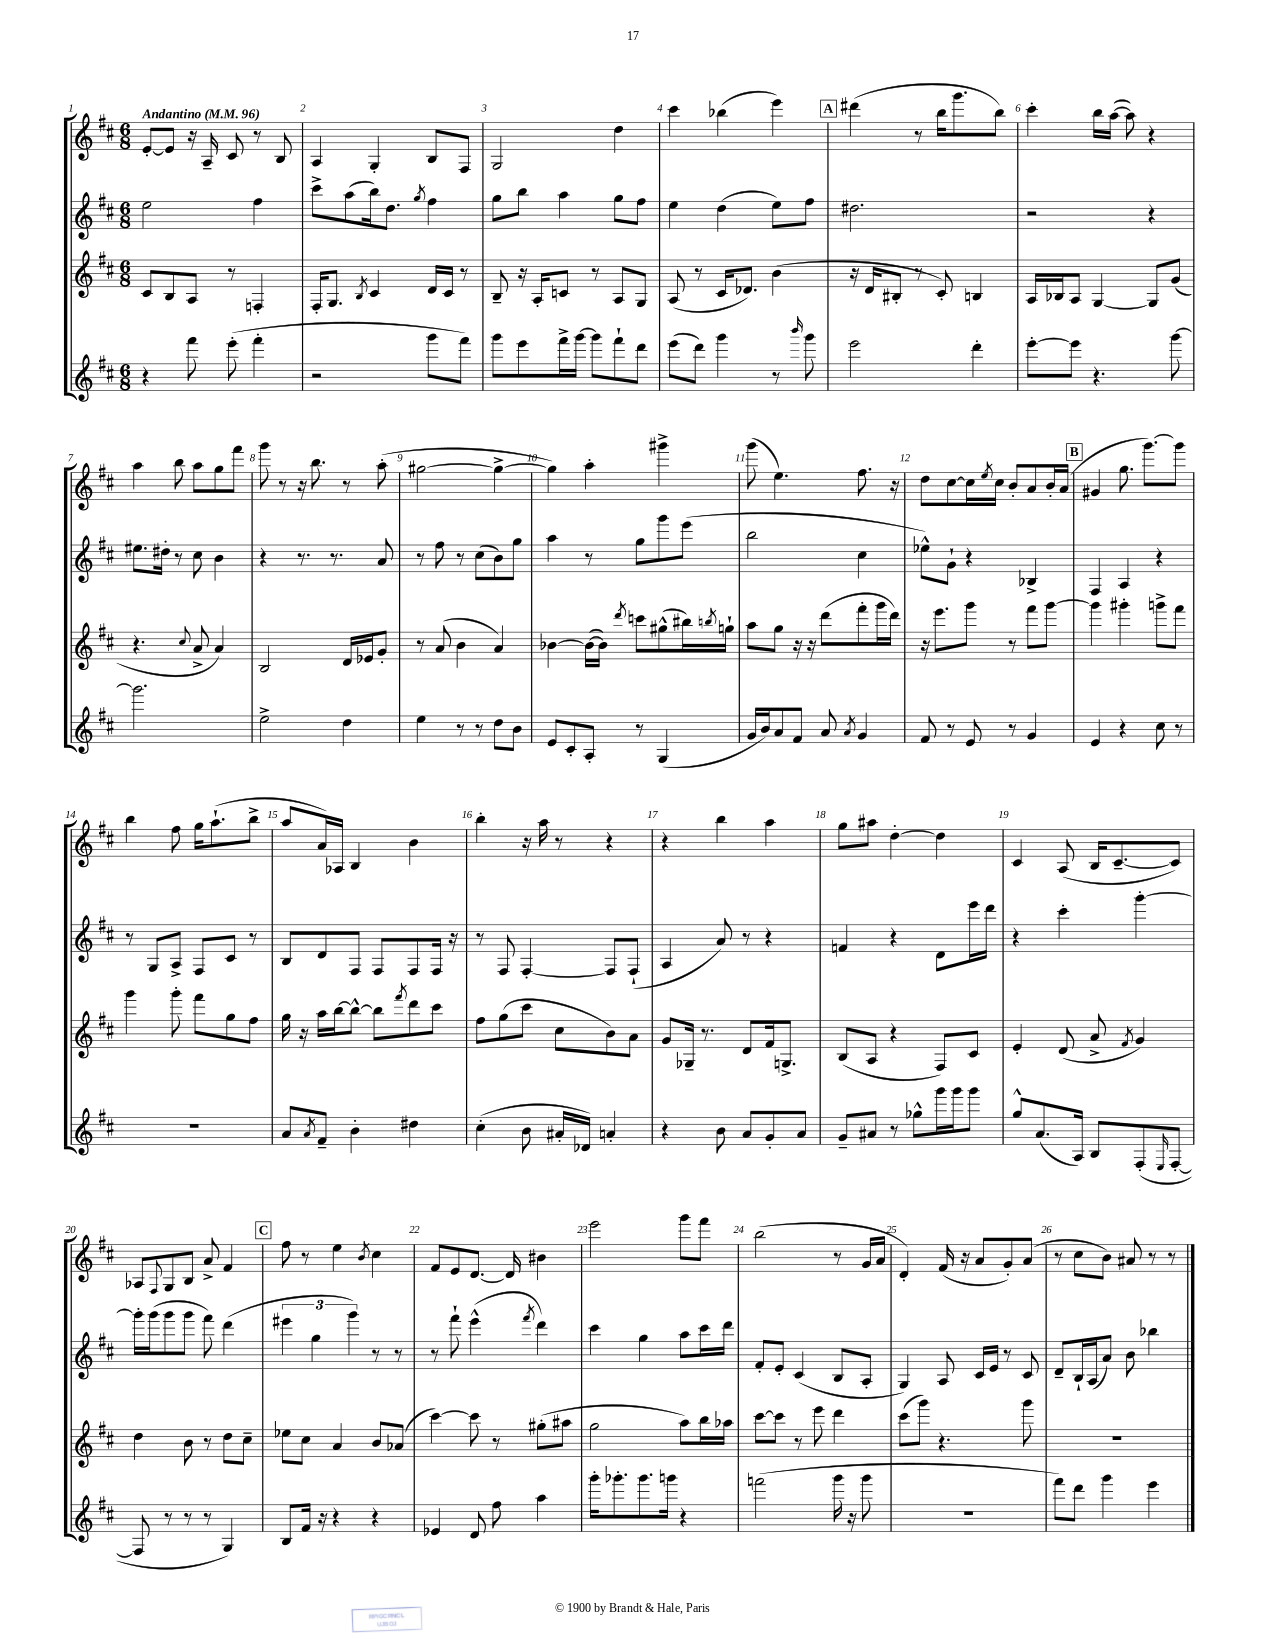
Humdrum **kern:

**kern	**kern	**kern	**kern
*part4	*part3	*part2	*part1
*staff4	*staff3	*staff2	*staff1
*clefG2	*clefG2	*clefG2	*clefG2
*k[f#c#]	*k[f#c#]	*k[f#c#]	*k[f#c#]
*M6/8	*M6/8	*M6/8	*M6/8
*MM96	*MM96	*MM96	*MM96
=1	=1	=1	=1
!	!	!	!LO:TX:a:B:t=Andantino
4r	8c#/L	2ee\	[8e'/L
.	8B/	.	8e/J]
8fff#\	8A/J	.	16r
.	.	.	16A~/
(8eee'\	8r	.	8c#/
4fff#'\	4Fn'/	4ff#\	8r
.	.	.	8B/
=2	=2	=2	=2
2r	16F#'/KL	8ccc#^\L	4A/
.	8.G/J	.	.
.	.	(8aa\	.
.	8qB/	.	.
.	4c#/	16bb\k)	4G'/
.	.	8.dd\J	.
.	.	8qgg/	.
8ggg\L	16d/LL	4ff#\	8B/L
.	16c#/JJ	.	.
8fff#\J)	8r	.	8F#/J
=3	=3	=3	=3
8ggg\L	8B~/	8gg\L	2G/
8eee\	16r	8bb\J	.
.	16A'/KL	.	.
16fff#^\L	8cn/J	4aa\	.
[16ggg\JJ	.	.	.
8ggg\L]	8r	.	.
8fff#`\	8A/L	8gg\L	4dd\
8ddd\J	8G/J	8ff#\J	.
=4	=4	=4	=4
(8eee\L	(8A/	4ee\	4ccc#\
8ddd\J)	8r	.	.
4ggg\	16c#/KL	(4dd\	(4bb-X\
.	8.d-X/J)	.	.
8r	(4b\	8ee\L)	4eee\)
16qqbbb/	.	.	.
8ggg\	.	8ff#\J	.
!!LO:REH:place=s1:t=A
=5	=5	=5	=5
2eee\	16r	2.dd#X\	(4ddd#X\
.	16d/KL	.	.
.	8B#X'/J	.	.
.	8r	.	8r
.	8c#'/)	.	16bb\KL
.	.	.	8.ggg\
4ddd'\	4Bn/	.	.
.	.	.	8bb\J)
=6	=6	=6	=6
[8eee'\L	16A/LL	2r	4ccc#'\
.	16B-X/J	.	.
8eee\J]	8A/J	.	.
4.r	[4G/	.	16bb\LL
.	.	.	([16aa\JJ
.	.	.	8aa\])
.	8G/L]	4r	4r
[8ggg\	(8g/J	.	.
!!LO:LB:g=z
=7	=7	=7	=7
2.ggg\]	4.r	8.ee#X\L	4aa\
.	.	16dd#X'\Jk	.
.	.	8r	8bb\
.	8qqcc#/	.	.
.	8a^/	8cc#\	8aa\L
.	4a/)	4b\	8gg\
.	.	.	8fff#\J
=8	=8	=8	=8
2ee^\	2B/	4r	8ggg\
.	.	.	8r
.	.	8.r	16r
.	.	.	8.bb\
.	.	8.r	.
4dd\	16d/LL	.	8r
.	16e-X/J	.	.
.	8g'/J	8a/	(8aa'\
=9	=9	=9	=9
4ee\	8r	8r	[2gg#X\
.	(8a/	8ff#\	.
8r	4b\	8r	.
8r	.	(8cc#\L	.
8dd\L	4a/)	8b\)	4gg#^\_
8b\J	.	8gg\J	.
=10	=10	=10	=10
8e/L	[4b-X\	4aa\	4gg#\])
8c#'/	.	.	.
8A'/J	(16b-\LL_	8r	4aa'\
.	16b-\JJ])	.	.
.	8qddd/	.	.
8r	8cccn\L	8gg\L	.
(4G/	(8gg#X^^\	8ggg\	4ggg#X^\
.	16bb#X\L)	(8eee\J	.
.	8qbbn/	.	.
.	16ggn`\JJ	.	.
=11	=11	=11	=11
16g/LL	8aa\L	2bb\	(8ggg\
16b/J)	.	.	.
8a/	8gg\J	.	4.ee\)
8f#/J	16r	.	.
.	16r	.	.
8a/	(8ddd\L	.	.
8qa/	.	.	.
4g/	8fff#'\	4cc#\	8.ff#\
.	16ggg\L	.	.
.	16ddd\JJ)	.	16r
=12	=12	=12	=12
8f#/	16r	8ee-X^^\L)	8dd\L
.	8.eee\L	.	.
8r	.	8g`\J	[8cc#\
8e/	8ggg\J	4r	16cc#\L]
.	.	.	8qee/
.	.	.	16cc#\JJ
8r	8r	.	8b'/L
4g/	8fff#\L	4B-X^/	8a/
.	[8ggg\J	.	16b'/L
.	.	.	(16a/JJ
!!LO:REH:place=s1:t=B
=13	=13	=13	=13
4e/	4ggg\]	4F#/	4g#X/
4r	4ggg#X'\	4A/	8.gg\
.	.	.	[8.ggg\L)
8cc#\	8gggn^\L	4r	.
8r	8fff#\J	.	8ggg\J]
!!LO:LB:g=z
=14	=14	=14	=14
2.r	4ggg\	8r	4bb\
.	.	8G/L	.
.	8ggg'\	8A^/J	8ff#\
.	8fff#\L	8F#/L	16gg\KL
.	.	.	(8.aa`\
.	8gg\	8c#/J	.
.	8ff#\J	8r	8bb^\J
=15	=15	=15	=15
8a/L	16gg\	8B/L	8aa/L
.	16r	.	.
8qa/	.	.	.
8f#~/J	16aa\LL	8d/	16a/L)
.	[16bb\J	.	16A-X/JJ
4b'\	8bb^^\J_	8F#/J	4B/
.	8bb\L]	8F#/L	.
.	8qfff#/	.	.
4dd#X\	8ddd\	8F#/	4b\
.	8ccc#\J	16F#/Jk	.
.	.	16r	.
=16	=16	=16	=16
(4cc#'\	8ff#\L	8r	4bb'\
.	(8gg\	8F#/	.
8b\	8ccc#\J	[4F#'/	16r
.	.	.	16aa\
16a#X'/LL	8cc#\L	.	8r
16d-X/JJ)	.	.	.
4an'/	8b\)	8F#/L]	4r
.	8a\J	(8F#`/J	.
=17	=17	=17	=17
4r	8g/L	4A/	4r
.	16G-X~/Jk	.	.
.	8.r	.	.
8b\	.	8a/)	4bb\
8a/L	8d/L	8r	.
8g'/	16f#/k	4r	4aa\
.	8.Gn^/J	.	.
8a/J	.	.	.
=18	=18	=18	=18
8g~/L	(8B/L	4fn/	8gg\L
8a#X/J	8A/J	.	8aa#X\J
8r	4r	4r	[4dd'\
8gg-X^^\L	.	.	.
16ggg\L	8F#/L)	8d\L	4dd\]
16ggg\J	.	.	.
8ggg\J	8c#/J	16eee\L	.
.	.	16ddd\JJ	.
=19	=19	=19	=19
8gg^^/L	4e'/	4r	4c#/
(8.a/	.	.	.
.	(8d/	4ccc#'\	(8A/
16A/Jk)	.	.	.
8B/L	8a^/	.	16B/KL
.	.	.	[8.c#~/
.	8qf#/	.	.
(8F#'/	4g/)	[4ggg'\	.
16qqE/	.	.	.
[8F#'/J	.	.	8c#/J])
!!LO:LB:g=z
=20	=20	=20	=20
8F#/]	4dd\	16ggg'\LL]	8A-X/L
.	.	(16ggg\J	.
.	.	.	8qqF#/
8r	.	8ggg\	8G/
8r	8b\	8ggg\J	8B/J
8r	8r	8fff#\)	8a^/
4G/)	8dd\L	(4ddd\	4f#/
.	8cc#~\J	.	.
!!LO:REH:place=s1:t=C
=21	=21	=21	=21
8B/L	8ee-X\L	6eee#X\	8ff#\
16f#/Jk	8cc#\J	.	8r
.	.	6gg\	.
16r	.	.	.
4r	4a/	.	4ee\
.	.	6ggg\)	.
.	.	.	8qb/
4r	8b/L	8r	4cc#\
.	(8a-X/J	8r	.
=22	=22	=22	=22
4e-X/	[4ccc#\)	8r	8f#/L
.	.	8fff#`\	8e/
8d/	8ccc#\]	(4eee^^\	[8.d/J
8ff#\	8r	.	.
.	.	.	16d/]
.	.	8qfff#/	.
4aa\	(8gg#X'\L	4ddd\)	4b#X\
.	8aa#X\J	.	.
=23	=23	=23	=23
16ggg'\KL	2gg\	4ccc#\	2eee\
8.ggg-X'\	.	.	.
8.ggg-\	.	4gg\	.
16gggn\Jk	.	.	.
4r	8aa\L)	8aa\L	8ggg\L
.	16bb\L	16ccc#\L	8fff#\J
.	16aa-X\JJ	16ddd\JJ	.
=24	=24	=24	=24
(2fffn\	[8ccc#\L	8f#'/L	(2bb\
.	8ccc#\J]	8e'/J	.
.	8r	(4c#/	.
.	8eee\	.	.
16ggg\	4ddd\	8B/L	8r
16r	.	.	.
8ggg\	.	8A'/J	16g/LL
.	.	.	16a/JJ
=25	=25	=25	=25
2.r	(8ccc#\L	4G/)	4d'/)
.	8ggg\J)	.	.
.	4.r	8A/	(16f#/
.	.	.	16r
.	.	16c#/LL	8a/L
.	.	16e/JJ	.
.	.	8r	8g'/)
.	8ggg\	8c#/	(8a/J
=26	=26	=26	=26
8fff#\L)	2.r	8d~/L	8r
8ddd\J	.	16B`/L	8cc#\L
.	.	(16A/J	.
4ggg\	.	8a/J)	8b\J)
.	.	8b\	8a#X/
4eee\	.	4bb-X\	8r
.	.	.	8r
==	==	==	==
*-	*-	*-	*-
